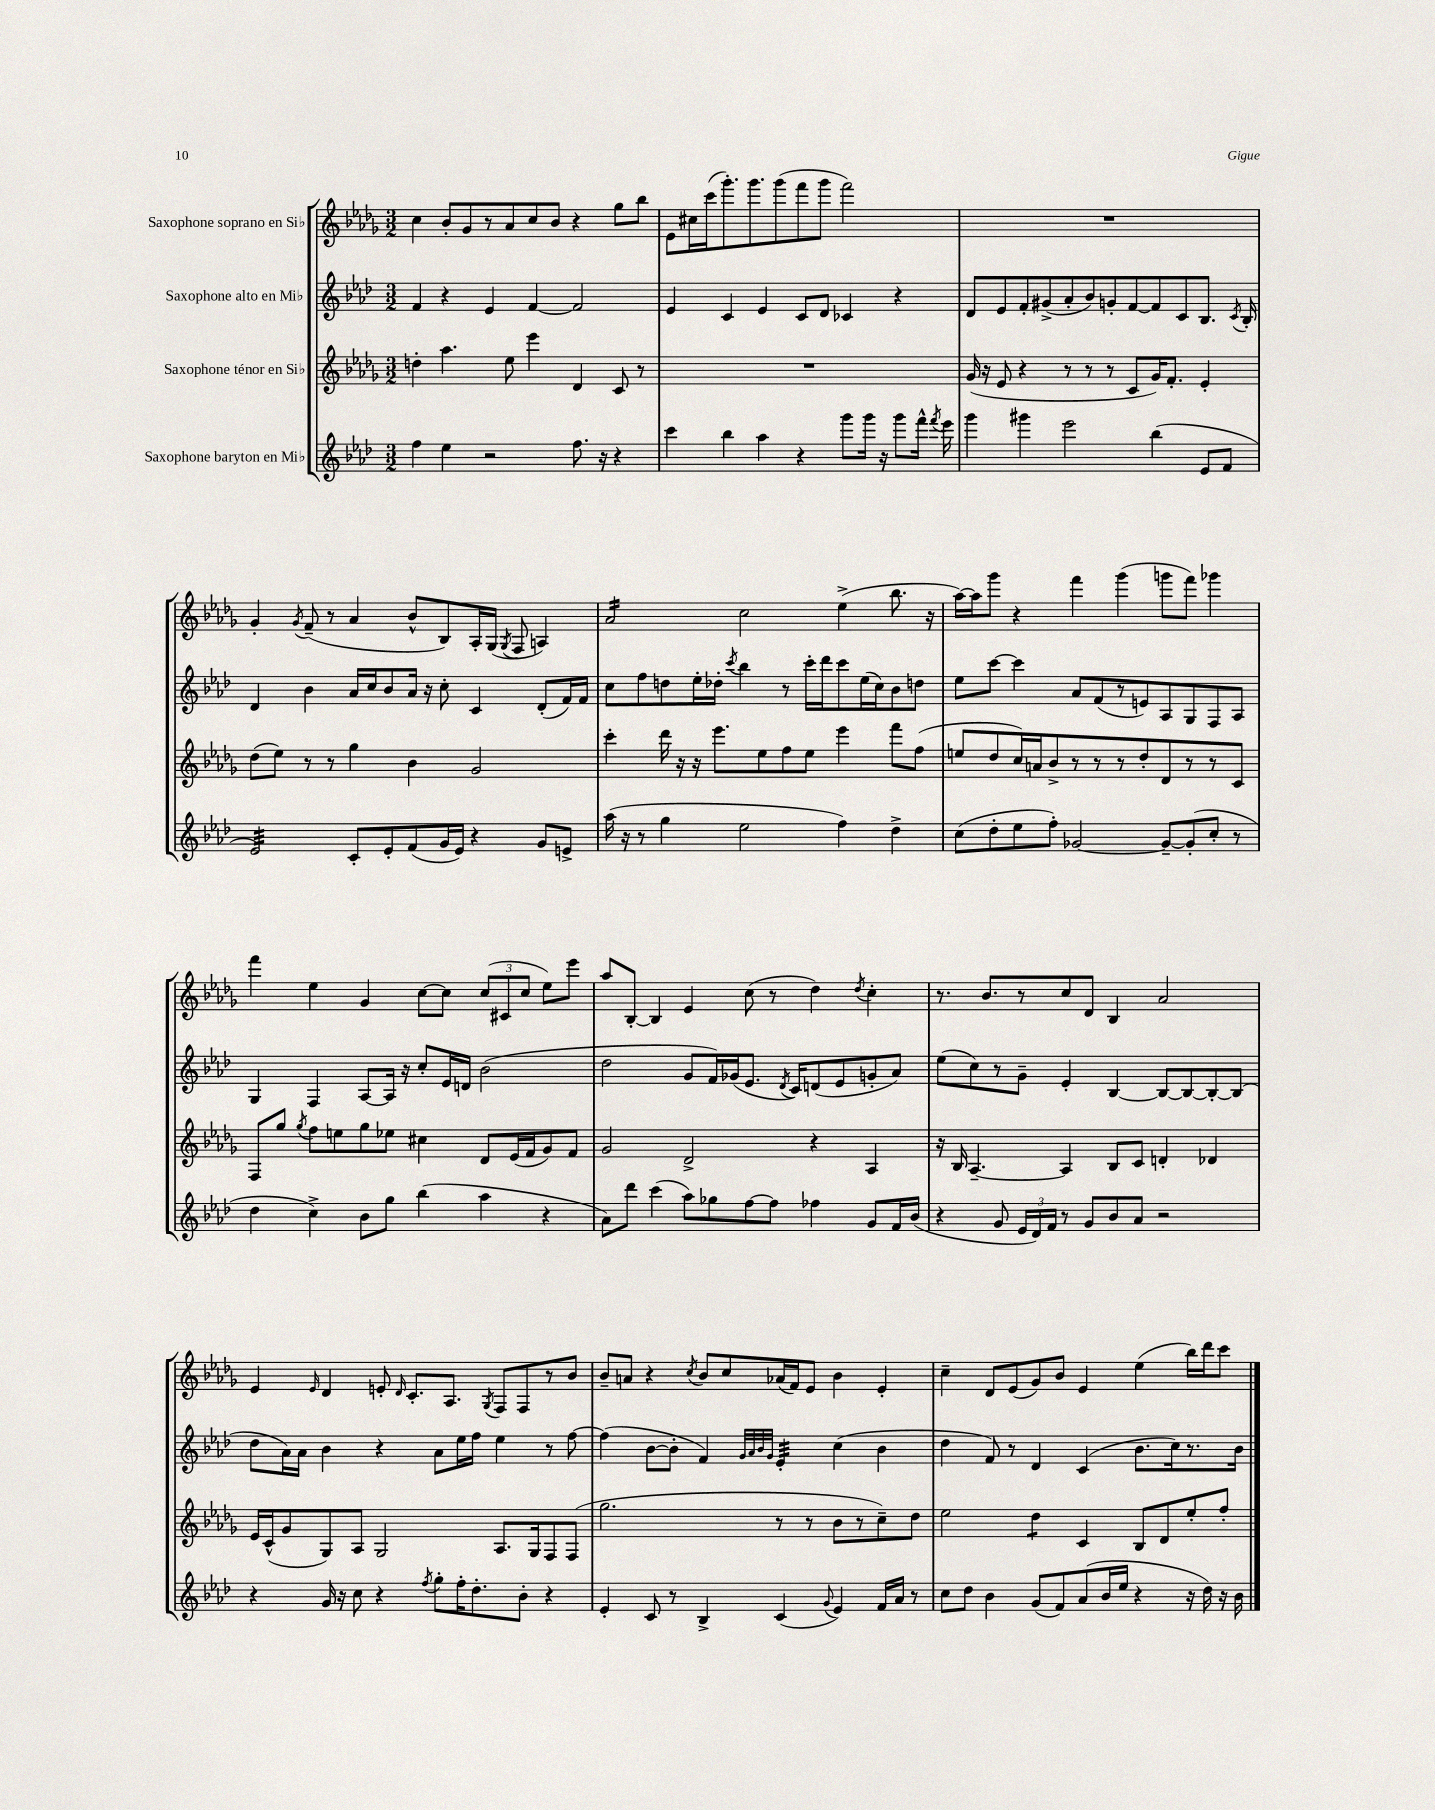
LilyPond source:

<<
\new StaffGroup <<
\new Staff = "s0" \with { instrumentName = "Saxophone soprano en Sib" } {
    \clef treble \key des \major \numericTimeSignature \time 3/2
    \autoBeamOff c''4 bes'8[-. ges'8 r8 aes'8 c''8 bes'8] r4 ges''8[ bes''8] |
    ees'8[ cis''16 c'''16( ges'''8.-.) ges'''8. ges'''8( f'''8 ges'''8] f'''2) |
    R1. |
    ges'4-. \acciaccatura { ges'8 } f'8--( r8 aes'4 bes'8[-^ bes8) aes16-. ges16]( \acciaccatura { ges8 } f8 a4) |
    aes'2:16 c''2 ees''4->( bes''8. r16 |
    aes''16[~) aes''16 ges'''8] r4 f'''4 ges'''4( g'''8[ f'''8]) ges'''4 |
    f'''4 ees''4 ges'4 c''8[~ c''8] \tuplet 3/2 { c''8[( cis'8 c''8] } ees''8[) ees'''8] |
    aes''8[ bes8]~-. bes4 ees'4 c''8( r8 des''4) \acciaccatura { des''8 } c''4-. |
    r8. bes'8.[ r8 c''8 des'8] bes4 aes'2 |
    ees'4 \grace { ees'16 } des'4 e'8-. \grace { des'16 } c'8.[-. aes8.] \acciaccatura { ges8 } f8[ f8 r8 bes'8] |
    bes'8[-- a'8] r4 \acciaccatura { c''8 } bes'8[ c''8 aes'16( f'16) ees'8] bes'4 ees'4-. |
    c''4-- des'8[ ees'8( ges'8) bes'8] ees'4 ees''4( bes''16[) des'''16 c'''8] \bar "|." |
}
\new Staff = "s1" \with { instrumentName = "Saxophone alto en Mib" } {
    \clef treble \key aes \major \numericTimeSignature \time 3/2
    \autoBeamOff f'4 r4 ees'4 f'4~ f'2 |
    ees'4 c'4 ees'4 c'8[ des'8] ces'4 r4 |
    des'8[ ees'8 f'8-. gis'8->( aes'8-. bes'8) g'8-. f'8~ f'8 c'8 bes8.] \acciaccatura { c'8 } bes16-. |
    des'4 bes'4 aes'16[ c''16 bes'8 aes'16] r16 c''8-. c'4 des'8[-.( f'16) f'16] |
    c''8[ f''8 d''8 ees''16-. des''16]-. \acciaccatura { c'''8 } bes''4 r8 c'''16[-. des'''16 c'''8 ees''16( c''16) bes'8 d''8] |
    ees''8[ c'''8]~ c'''4 aes'8[ f'8( r8 e'8) aes8 g8 f8 aes8] |
    g4 f4 aes8[~ aes16] r16 c''8[-. ees'16 d'16] bes'2( |
    des''2 g'8[ f'16) ges'16( ees'8.] \acciaccatura { des'8 } c'16[) d'8( ees'8 g'8-. aes'8]) |
    ees''8[( c''8) r8 g'8]-- ees'4-. bes4~ bes8[~ bes8~ bes8~-. bes8]( |
    des''8[ aes'16) aes'16] bes'4 r4 aes'8[ ees''16 f''16] ees''4 r8 f''8~ |
    f''4( bes'8[~ bes'8]-. f'4) \grace { g'32[ aes'32 bes'32 g'32] } ees'4:32-. c''4( bes'4 |
    des''4 f'8) r8 des'4 c'4( bes'8.[ c''16) r8. bes'16] \bar "|." |
}
\new Staff = "s2" \with { instrumentName = "Saxophone ténor en Sib" } {
    \clef treble \key des \major \numericTimeSignature \time 3/2
    \autoBeamOff d''4-. aes''4. ees''8 ees'''4 des'4 c'8 r8 |
    R1. |
    ges'16( r16 ees'8 r4 r8 r8 r8 c'8[ ges'16) f'8.]-. ees'4-. |
    des''8[( ees''8]) r8 r8 ges''4 bes'4 ges'2 |
    c'''4-. des'''16 r16 r16 ees'''8.[ ees''8 f''8 ees''8] ees'''4 f'''8[ f''8]( |
    e''8[ des''8 c''16) a'16 bes'8-> r8 r8 r8 des''8-. des'8 r8 r8 c'8] |
    f8[ ges''8] \acciaccatura { ges''8 } f''8[ e''8 ges''8 ees''8] cis''4 des'8[ ees'16( f'16 ges'8) f'8] |
    ges'2 des'2-> r4 aes4 |
    r16 bes16 aes4.~-- aes4 bes8[ c'8] d'4-. des'4 |
    ees'16[ c'16-^( ges'8 ges8) aes8] ges2 aes8.[ ges16 f8 f8]( |
    ges''2. r8 r8 bes'8[ r8 c''8--) des''8] |
    ees''2 des''4:8 c'4 bes8[ des'8 ees''8-. f''8]-. \bar "|." |
}
\new Staff = "s3" \with { instrumentName = "Saxophone baryton en Mib" } {
    \clef treble \key aes \major \numericTimeSignature \time 3/2
    \autoBeamOff f''4 ees''4 r2 f''8. r16 r4 |
    c'''4 bes''4 aes''4 r4 g'''8[ g'''16] r16 g'''8[ f'''16]-^ \acciaccatura { f'''8 } ees'''16 |
    g'''4 gis'''4 ees'''2 bes''4( ees'8[ f'8] |
    ees'2:32) c'8[-. ees'8-. f'8( g'16 ees'16]) r4 g'8[ e'8]-> |
    aes''16( r16 r8 g''4 ees''2 f''4) des''4-> |
    c''8[( des''8-. ees''8 f''8]-.) ges'2~ ges'8[~-- ges'8-.( c''8]-. r8 |
    des''4 c''4->) bes'8[ g''8] bes''4( aes''4 r4 |
    aes'8[) des'''8] c'''4( aes''8[) ges''8 f''8~ f''8] fes''4 g'8[ f'16 bes'16]( |
    r4 g'8 \tuplet 3/2 { ees'16[ des'16) f'16] } r8 g'8[ bes'8 aes'8] r2 |
    r4 g'16 r16 c''8 r4 \acciaccatura { f''8 } g''8[-. f''16-. des''8.-. bes'8]-. r4 |
    ees'4-. c'8 r8 bes4-> c'4( \appoggiatura { g'8 } ees'4) f'16[ aes'16] r8 |
    c''8[ des''8] bes'4 g'8[( f'8) aes'8( bes'16 ees''16] r4 r16 des''16) r16 bes'16 \bar "|." |
}
>>
>>
\layout { \context { \Score \remove "Bar_number_engraver" } }
